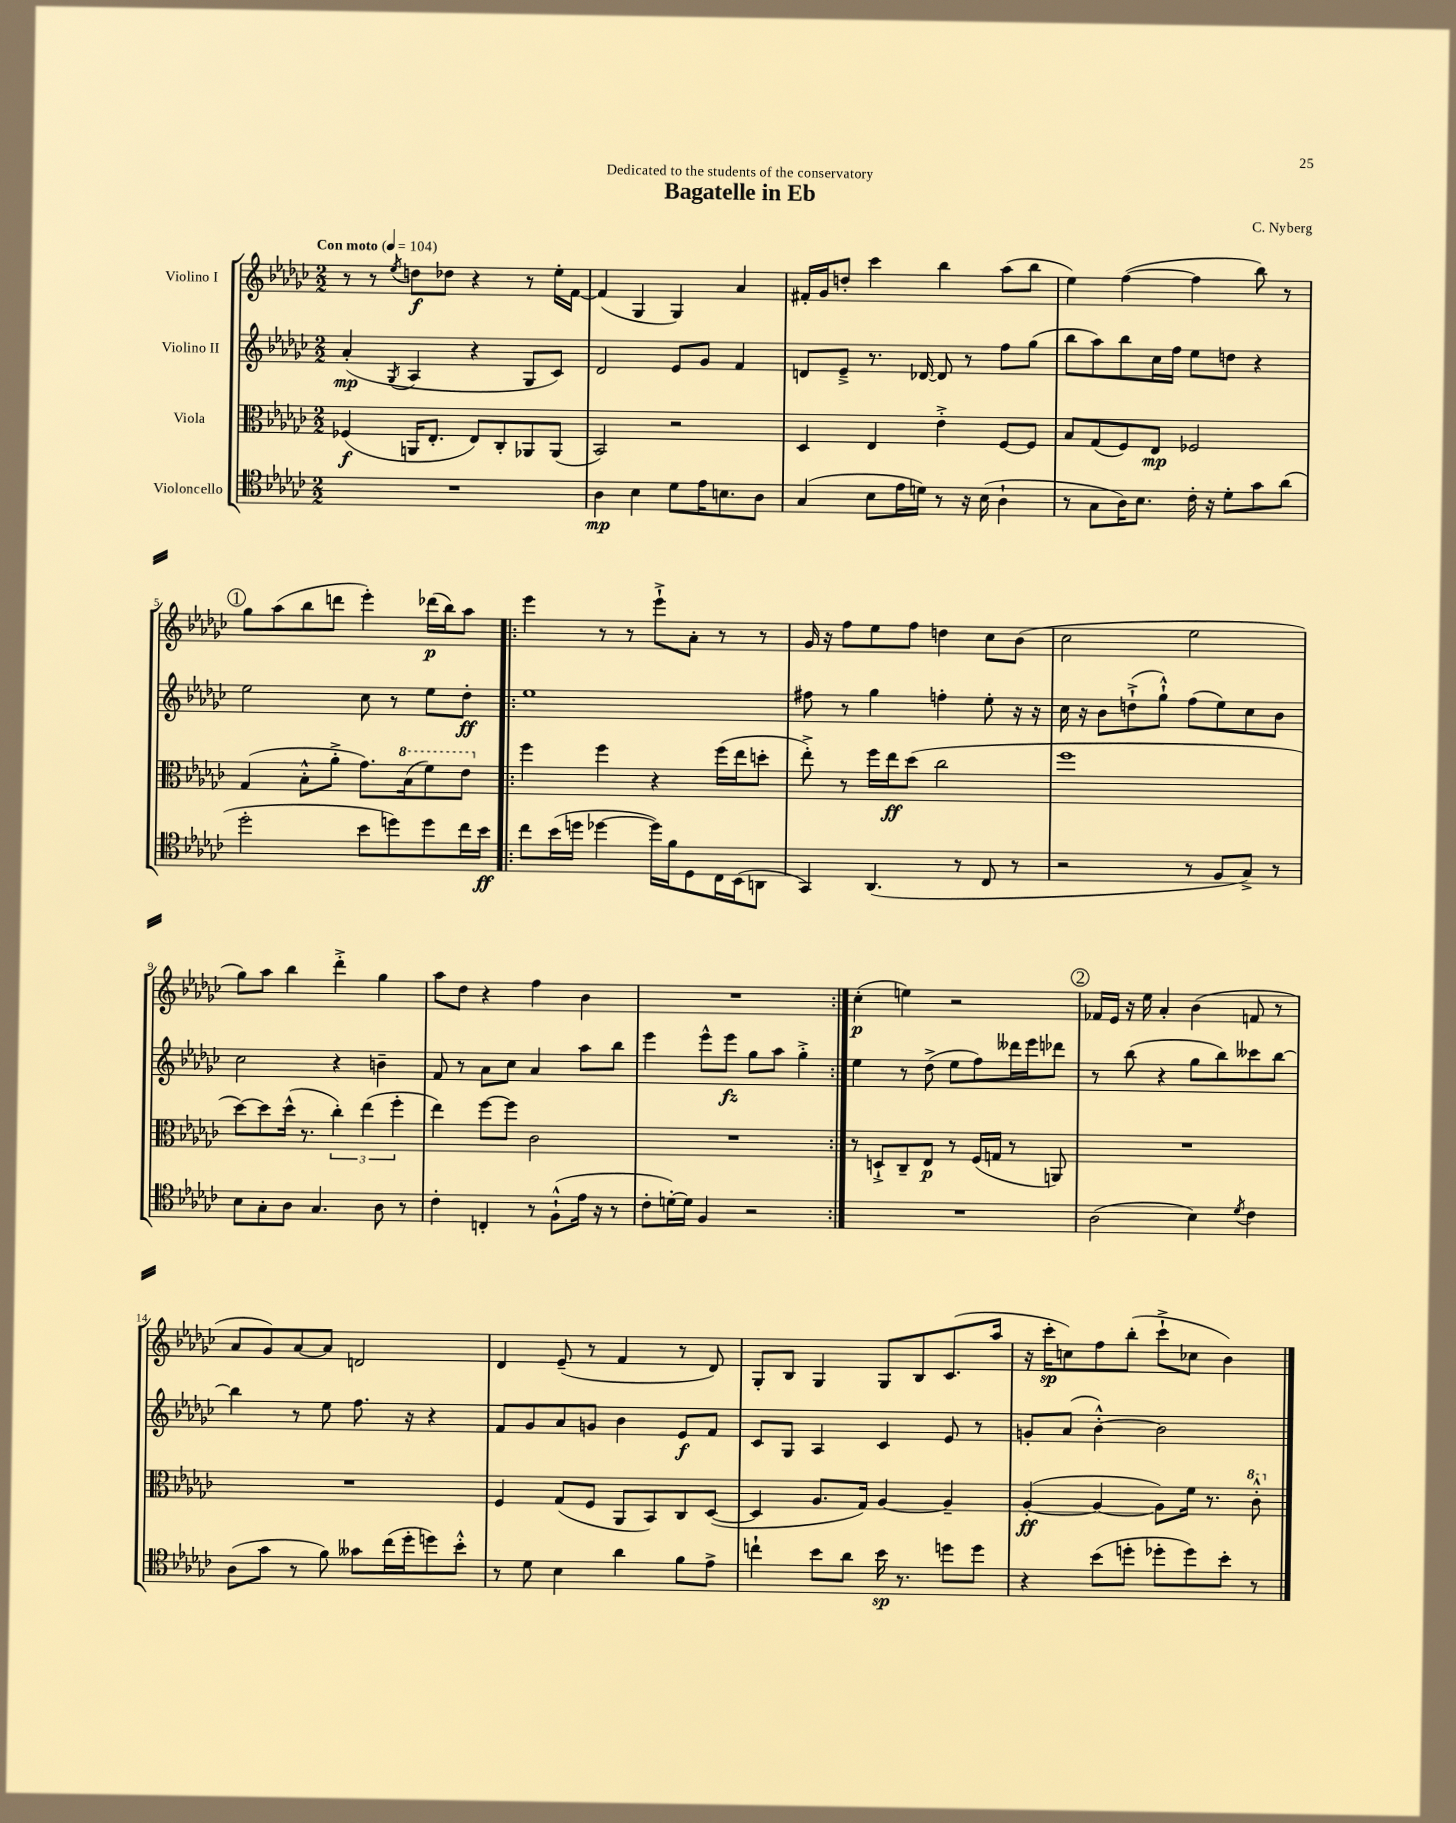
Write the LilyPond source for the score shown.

\header { title = "Bagatelle in Eb" composer = "C. Nyberg" dedication = "Dedicated to the students of the conservatory" }
<<
\new StaffGroup <<
\new Staff = "s0" \with { instrumentName = "Violino I" } {
    \clef treble \key ges \major \numericTimeSignature \time 2/2 \tempo "Con moto" 4 = 104
    r8 r8 \acciaccatura { ees''8 } d''8\f des''8 r4 r8 ees''16-. f'16~ |
    f'4( ges4 ges4) aes'4 |
    fis'16-. ges'16 d''8-. ces'''4 bes''4 aes''8( bes''8 |
    ees''4) f''4~( f''4 bes''8) r8 |
    \mark \markup { \circle "1" } ges''8 aes''8( bes''8 d'''8 ees'''4-.) des'''16\p( bes''16) aes''8 |
    \repeat volta 2 { ees'''4 r8 r8 ees'''8-!-> aes'8-. r8 r8 |
    ges'16 r16 f''8 ees''8 f''8 d''4 ces''8 bes'8( |
    ces''2 ees''2 |
    ges''8) aes''8 bes''4 des'''4-.-> ges''4 |
    aes''8 des''8 r4 f''4 bes'4 |
    R1 | }
    ces''4-.\p( e''4) r2 |
    \mark \markup { \circle "2" } fes'16 ees'16 r16 ees''16 aes'4-. bes'4( f'8 r8 |
    aes'8 ges'8) aes'8~ aes'8 d'2 |
    des'4 ees'8--( r8 f'4 r8 des'8) |
    ges8-. bes8 ges4 ges8 bes8 ces'8.( aes''16 |
    r16 ces'''16-.\sp c''8) f''8 bes''8-.( ces'''8-!-> ces''8 bes'4) \bar "|." |
}
\new Staff = "s1" \with { instrumentName = "Violino II" } {
    \clef treble \key ges \major \numericTimeSignature \time 2/2
    aes'4-.\mp( \acciaccatura { ges8 } aes4 r4 ges8 ces'8) |
    des'2 ees'8 ges'8 f'4 |
    d'8 ees'8---> r8. des'16~ des'8 r8 f''8 ges''8( |
    bes''8 aes''8) bes''8 ces''16 f''16 ees''8 d''8 r4 |
    \mark \markup { \circle "1" } ees''2 ces''8 r8 ees''8 des''8-.\ff |
    \repeat volta 2 { ees''1 |
    fis''8 r8 ges''4 f''4-. ees''8-. r16 r16 |
    ces''16 r16 bes'8 d''8-!->( ges''8-!-^) f''8( ees''8) ces''8 bes'8 |
    ces''2 r4 b'4-- |
    f'8 r8 aes'8 ces''8 aes'4 aes''8 bes''8 |
    ees'''4 ees'''8-^ ees'''8\fz ges''8 aes''8 ges''4-.-> | }
    ees''4 r8 des''8->( ees''8 f''8) deses'''16 ees'''16 des'''8 |
    \mark \markup { \circle "2" } r8 bes''8( r4 ges''8 bes''8) ceses'''8 bes''8~ |
    bes''4 r8 ees''8 f''8. r16 r4 |
    f'8 ges'8 aes'8 g'8 bes'4 ees'8\f f'8 |
    ces'8 ges8 aes4 ces'4 ees'8 r8 |
    g'8-. aes'8( bes'4~-.-^) bes'2 \bar "|." |
}
\new Staff = "s2" \with { instrumentName = "Viola" } {
    \clef alto \key ges \major \numericTimeSignature \time 2/2
    fes4\f( a,16 ees8.-. ees8) ces8-. aes,8 aes,8( |
    bes,2) r2 |
    des4 ees4 ees'4-.-> f8~ f8 |
    bes8 ges8( f8) ees8\mp fes2 |
    \mark \markup { \circle "1" } ges4( bes8-.-^ aes'8-.-> ges'8.) \ottava #1 bes'16( f''8) ees''8 \ottava #0 |
    \repeat volta 2 { f''4 f''4 r4 f''16( ees''16 d''8-. |
    ees''8-.->) r8 f''16 ees''16\ff des''8( ces''2 |
    f''1 |
    des''8~) des''8 des''16-^( r8. \tuplet 3/2 { ces''4-.) ees''4( f''4-. } |
    ees''4) f''8~ f''8 ces'2 |
    R1 | }
    r8 d8-!-> ces8-- ees8\p r8 f16( g16 r8 a,8) |
    \mark \markup { \circle "2" } R1 |
    R1 |
    f4 ges8( f8 aes,8 bes,8) ces8 des8~( |
    des4 aes8. ges16) aes4~ aes4-- |
    aes4~-.\ff( aes4~ aes8) f'16 r8. \ottava #1 ces''8-.-^ \ottava #0 \bar "|." |
}
\new Staff = "s3" \with { instrumentName = "Violoncello" } {
    \clef tenor \key ges \major \numericTimeSignature \time 2/2
    R1 |
    aes4\mp bes4 des'8 ees'16 b8. aes8 |
    ges4( bes8 ees'16 d'16) r8 r16 bes16( aes4-! |
    r8 ges8 aes16) bes8. ces'16-. r16 des'8-. ges'8 aes'8( |
    \mark \markup { \circle "1" } des''2-. bes'8 d''8) d''8 ces''16 bes'16\ff |
    \repeat volta 2 { ces''8 bes'16( d''16 des''4~ des''16) f'16 des8 ces16 bes,16( a,8 |
    ges,4) aes,4.( r8 ces8 r8 |
    r2 r8 f8 ges8->) r8 |
    bes8 ges8-. aes8 ges4. aes8 r8 |
    ces'4-. c4-. r8 f8-!-^( ees'16 r16 r8 |
    ces'8-. d'16~-.) d'16 f4 r2 | }
    R1 |
    \mark \markup { \circle "2" } aes2( bes4) \acciaccatura { des'8 } ces'4 |
    aes8( ges'8 r8 f'8) geses'8 ces''16( des''16-. d''8) bes'8-.-^ |
    r8 des'8 bes4 aes'4 f'8 ees'8-> |
    c''4-! bes'8 aes'8 bes'16\sp r8. d''8 d''8 |
    r4 bes'8( d''8-. des''8-. des''8) bes'8-. r8 \bar "|." |
}
>>
>>
